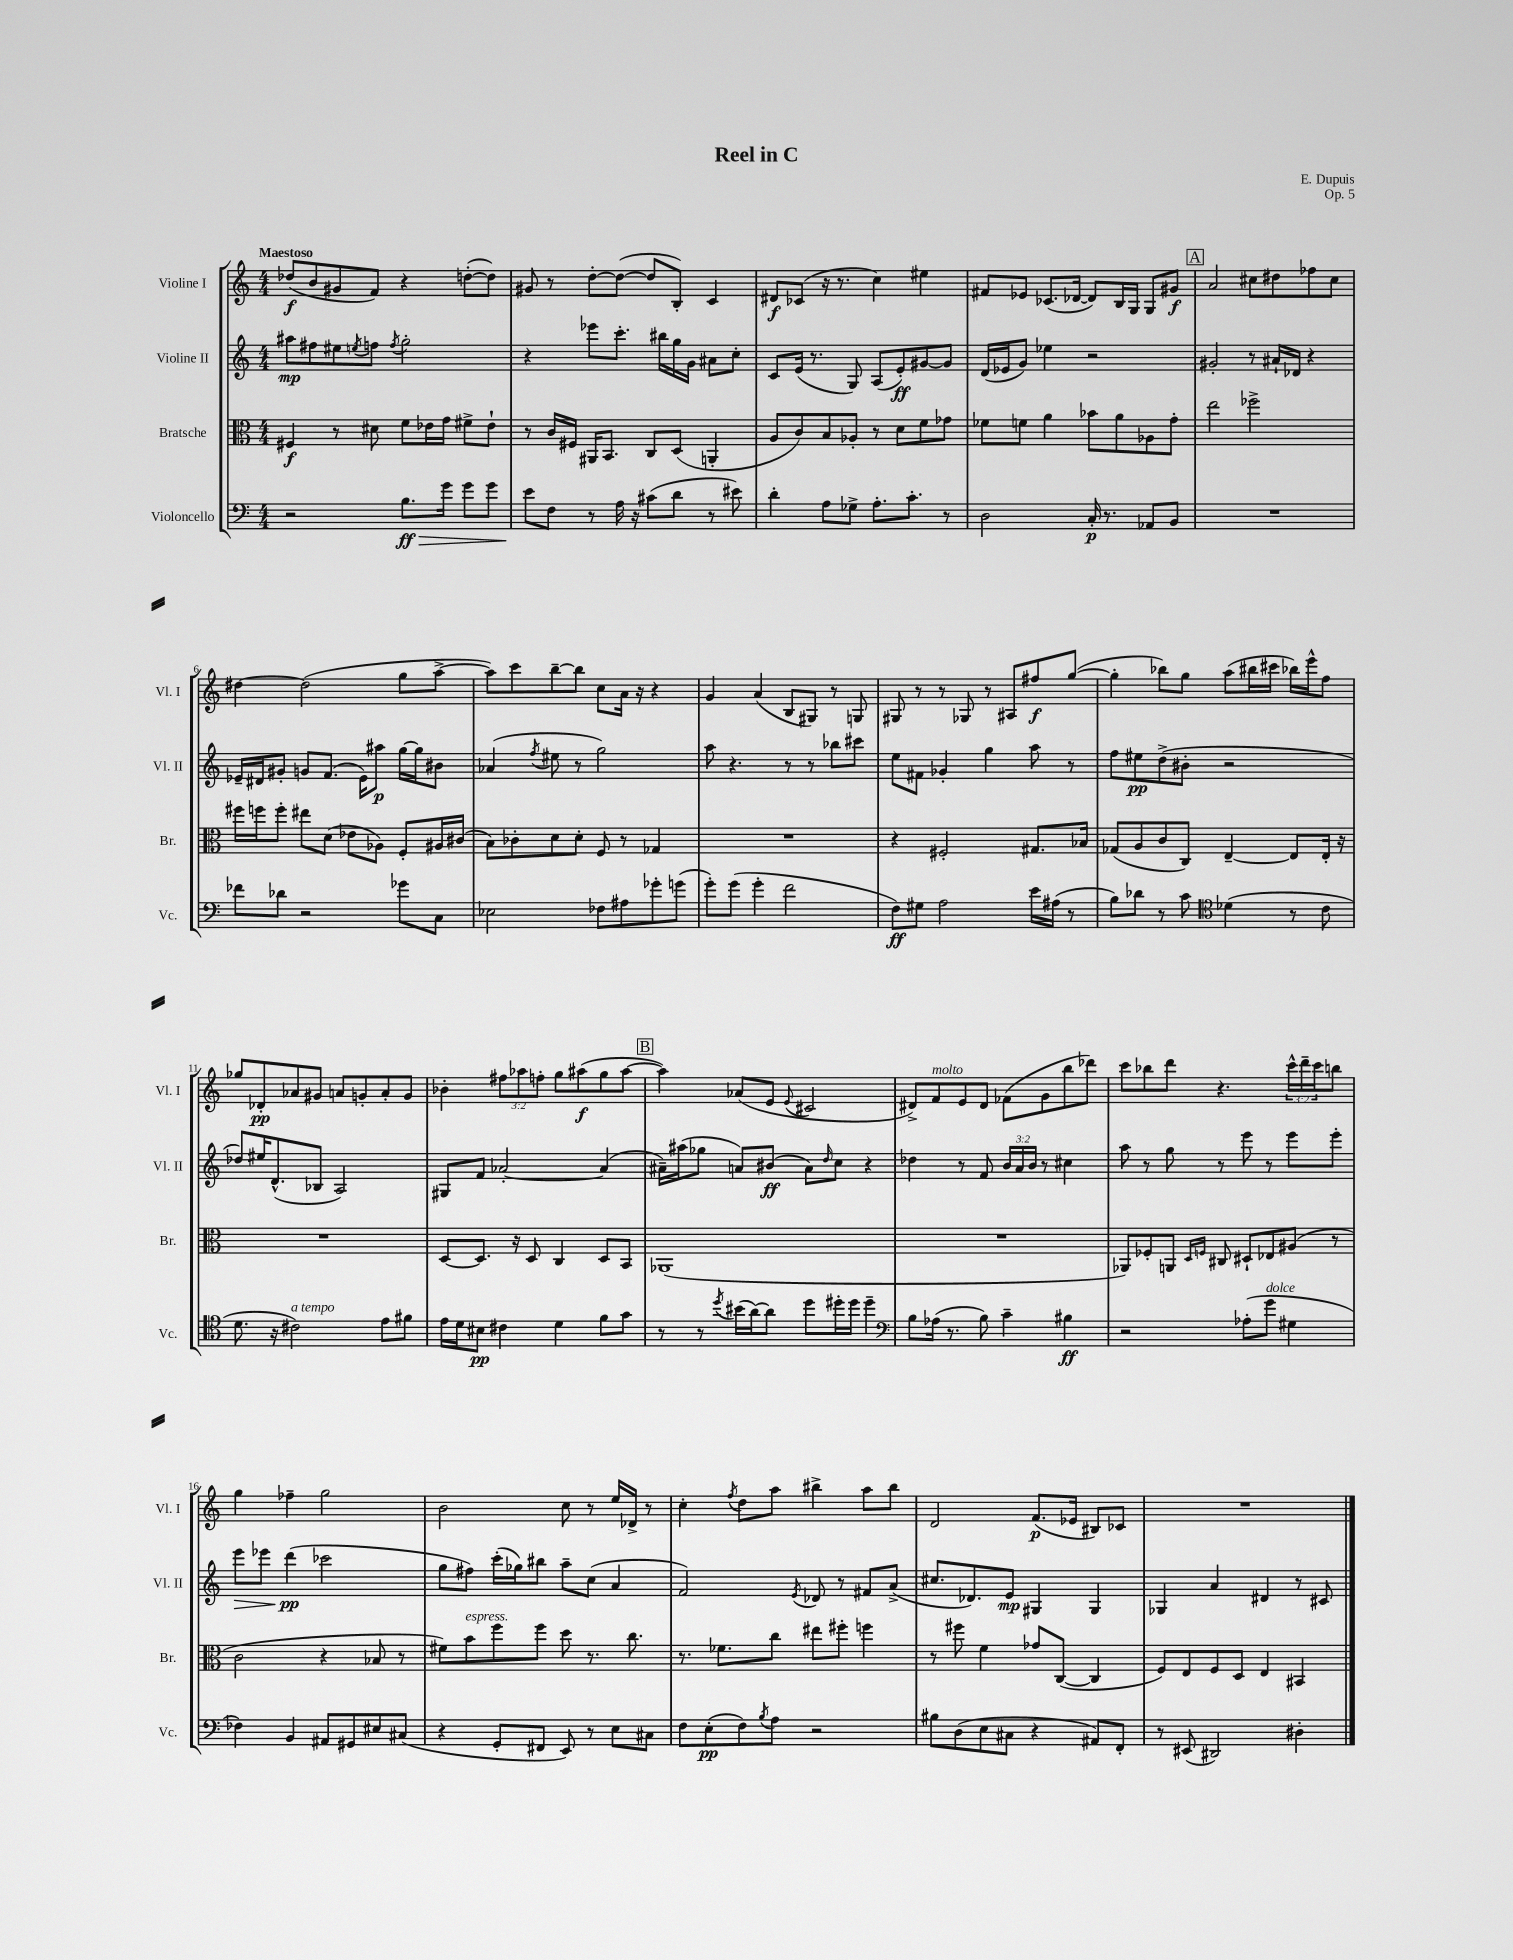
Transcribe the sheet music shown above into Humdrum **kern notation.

**kern	**kern	**kern	**kern
*staff4	*staff3	*staff2	*staff1
*clefF4	*clefC3	*clefG2	*clefG2
*k[]	*k[]	*k[]	*k[]
*M4/4	*M4/4	*M4/4	*M4/4
2r	4F#/	8aa#\L	(8dd-/L
.	.	8ff#\	8b/
.	8r	8ee#\	8g#/
.	.	8qee/	.
.	8d#\	8ff\J	8f/J)
.	.	8qff/	.
8.B\L	8f\L	2gg'\	4r
.	16e-\L	.	.
16g\Jk	16g\JJ	.	.
8g\L	8f#^\L	.	([8dd'\L
8g\J	8e-`\J	.	8dd\]J)
=	=	=	=
8e\L	8r	4r	8g#/
8F\J	16c/LL	.	8r
.	16F#/JJ	.	.
8r	16AA#/LK	8eee-\L	[8dd'\L
.	8.BB/J	.	.
16A\	.	8.ccc'\J	(8dd\_J
16r	.	.	.
(8c#\L	8C/L	.	8dd/]L
.	.	16bb#\LL	.
8d\J	(8D/J	16gg\	8B'/J)
.	.	16g\JJ	.
8r	4AA'/	8a#\L	4c/
8e#\)	.	8cc'\J	.
=	=	=	=
4d'\	8A/L	8c/L	8d#/L
.	8c/)	(16e/Jk	(8c-/J
.	.	8.r	.
8A\L	8B/	.	16r
.	.	.	8.r
8G-^\J	8A-'/J	8G/)	.
8.A'\L	8r	(8A/L	4cc\)
.	8d\L	8e'/)	.
8.c'\J	.	.	.
.	8f\	[8g#/	4ee#\
8r	8g-\J	8g#/]J	.
=	=	=	=
2D\	8f-\L	(16d/LL	8f#/L
.	.	16e-/J	.
.	8f\J	8g/J)	8e-/J
.	4a\	4ee-\	(8.c-/L
.	.	.	[16d-/Jk
16C'/	8b-\L	2r	8d-/]L)
8.r	.	.	.
.	8a\	.	16B/L
.	.	.	16G/JJ
8AA-/L	8A-\	.	8G/L
8BB/J	8g'\J	.	8g#/J
=	=	=	=
1r	2ee\	2g#'/	2a/
.	2ff-^\	8r	8cc#\L
.	.	16a#`/LL	8dd#\
.	.	16d-/JJ	.
.	.	4r	8ff-\
.	.	.	8cc#\J
=	=	=	=
8f-\L	16ff#\LL	16e-~/LL	[4dd#\
.	16ff\J	16d#/J	.
8d-\J	8ff'\J	8g#'/J	.
2r	8ee#\L	8g/L	(2dd#\]
.	(8d\J	(8.f/J	.
.	8e-\L	.	.
.	.	16e-\LK)	.
.	8A-\J)	8aa#\J	.
8g-\L	8F'/L	[16gg\LL	8gg\L
.	.	16gg\]J	.
8C\J	16A#/L	8b#\J	[8aa^\J
.	(16c#/JJ	.	.
=	=	=	=
2E-\	8B\L)	(4a-/	8aa\]L)
.	8c-'\	.	8ccc\
.	.	8qff/	.
.	8d\	8ee#\	[8bb~\
.	8d'\J	8r	8bb\]J
8F-\L	8F/	2gg\)	8cc\L
8A#\	8r	.	16a\Jk
.	.	.	16r
8g-'\	4G-/	.	4r
(8g\J	.	.	.
=	=	=	=
8g'\L)	1r	8aa\	4g/
(8g\J	.	4.r	.
4g'\	.	.	(4a/
2f\	.	8r	8B/L
.	.	8r	8G#/J)
.	.	8bb-\L	8r
.	.	8ccc#\J	8G/
=	=	=	=
8F\L)	4r	8ee\L	8G#/
8G#\J	.	8f#\J	8r
2A\	2F#'/	4g-'/	8r
.	.	.	8G-/
.	.	4gg\	8r
.	.	.	8A#/L
16e\LL	8.G#/L	8aa\	8ff#/
(16A#\JJ	.	.	.
8r	.	8r	([8gg/J
.	16B-/Jk	.	.
=	=	=	=
8B\L)	(8G-/L	8ff\L	4gg'\]
8d-\J	8A/	8ee#\	.
8r	8c/	(8dd^\	8bb-\L)
8c\	8C/J)	8b#'\J	8gg\J
*clefC4	*	*	*
(4d-\	[4E~/	2r	(8aa\L
.	.	.	16bb#\L
.	.	.	16ccc#\JJ
8r	8E/]L	.	16bb-\LL)
.	.	.	16eee^^\J
8c\	16E'/Jk	.	8ff\J
.	16r	.	.
=	=	=	=
8.d\	1r	8dd-/L)	8gg-/L
.	.	16ee#/K	8d-'/
16r	.	(8.d^^/	.
2c#\)	.	.	8a-/
.	.	8B-/J	8g#/J
.	.	2A/)	8a/L
.	.	.	8g'/
8e\L	.	.	8a'/
8f#\J	.	.	8g/J
=	=	=	=
16e\LL	[8D/L	8G#/L	4b-'\
16d\J	.	.	.
8B#\J	8.D/]J	8f/J	.
4c#\	.	[2a-'/	12ff#\L
.	16r	.	.
.	.	.	12aa-\
.	8D/	.	.
.	.	.	12ff'\J
4d\	4C/	.	8gg\L
.	.	.	(8aa#\
8f\L	8D/L	(4a-/]	8gg\
8g\J	8BB/J	.	[8aa#\J
=	=	=	=
8r	(1AA-	16a#~\LL)	4aa#\])
.	.	(16aa#\J	.
8r	.	8gg-\J	.
8qdd/	.	.	.
(16b#\LL	.	8a/L)	(8a-/L
[16a\J)	.	.	.
8a\]J	.	(8b#/J	8e/J
.	.	.	8qqe/
8dd\L	.	8a\L)	2c#/
.	.	16qqdd/	.
16dd#'\L	.	8cc\J	.
16dd#\JJ	.	.	.
4dd#~\	.	4r	.
=	=	=	=
*clefF4	*	*	*
8B\L	1r	4dd-\	8d#^/L)
(16A-\Jk	.	.	8f/
8.r	.	.	.
.	.	8r	8e/
8B\)	.	8f/	8d#/J
4c~\	.	24b/LL	(8f-\L
.	.	24a/	.
.	.	24b/JJ	.
.	.	8r	8g\
4B#\	.	4cc#\	8bb\
.	.	.	8ddd-\J)
=	=	=	=
2r	8AA-/L)	8aa\	8ccc\L
.	8F-'/	8r	8bb-\
.	8AA/J	8gg\	8ddd\J
.	16qqD/LL	.	.
.	16qqF/JJ	.	.
.	8C#/	8r	4.r
(8A-'\L	8D#`/L	8eee\	.
8g\J	8E-/	8r	.
4G#\	(8A#/J	8eee\L	24ccc^^\LL
.	.	.	24ddd~\
.	.	.	24ccc\J
.	8r	8eee'\J	8bb\J
=	=	=	=
4F-\)	2c\	8eee\L	4gg\
.	.	8eee-\J	.
4BB/	.	(4ddd\	4ff-~\
8AA#/L	4r	2ccc-\	2gg\
8GG#/	.	.	.
8E#/	8B-/	.	.
(8C#/J	8r	.	.
=	=	=	=
4r	8f#\L)	8gg\L	2b\
.	8b\	8ff#\J)	.
8GG'/L	8ff\	(16ccc'\LL	.
.	.	16gg-\J)	.
8FF#/J	8ff\J	8bb#\J	.
8EE/)	8dd\	8aa~\L	8cc\
8r	8.r	(8cc\J	8r
8E\L	.	4a/	16ee/LL
.	8.cc\	.	16d-^/JJ
8C#\J	.	.	8r
=	=	=	=
8F\L	8.r	2f/)	4cc'\
(8E'\	.	.	.
.	8.f-\L	.	.
.	.	.	8qff/
8F\)	.	.	8dd\L
8qB/	.	.	.
8A\J	8cc\J	.	8aa\J
.	.	8qe/	.
2r	8ee#\L	8d-/	4bb#^\
.	8ff#'\J	8r	.
.	4ff\	8f#/L	8aa\L
.	.	(8a^/J	8bb#\J
=	=	=	=
8B#\L	8r	8.cc#/L	2d/
(8D\	8ff#\	.	.
.	.	8.d-/)	.
8E\	4f\	.	.
8C#\J	.	8e/J	.
4r	8g-/L	4G#/	(8.f/L
.	([8C/J	.	.
.	.	.	16e-/Jk
8AA#/L)	4C/]	4G#/	8B#/L)
8FF'/J	.	.	8c-/J
=	=	=	=
8r	8F/L)	4G-/	1r
(8EE#/	8E/	.	.
2DD#/)	8F/	4a/	.
.	8D/J	.	.
.	4E/	4d#/	.
4D#'\	4BB#/	8r	.
.	.	8c#/	.
==	==	==	==
*-	*-	*-	*-
